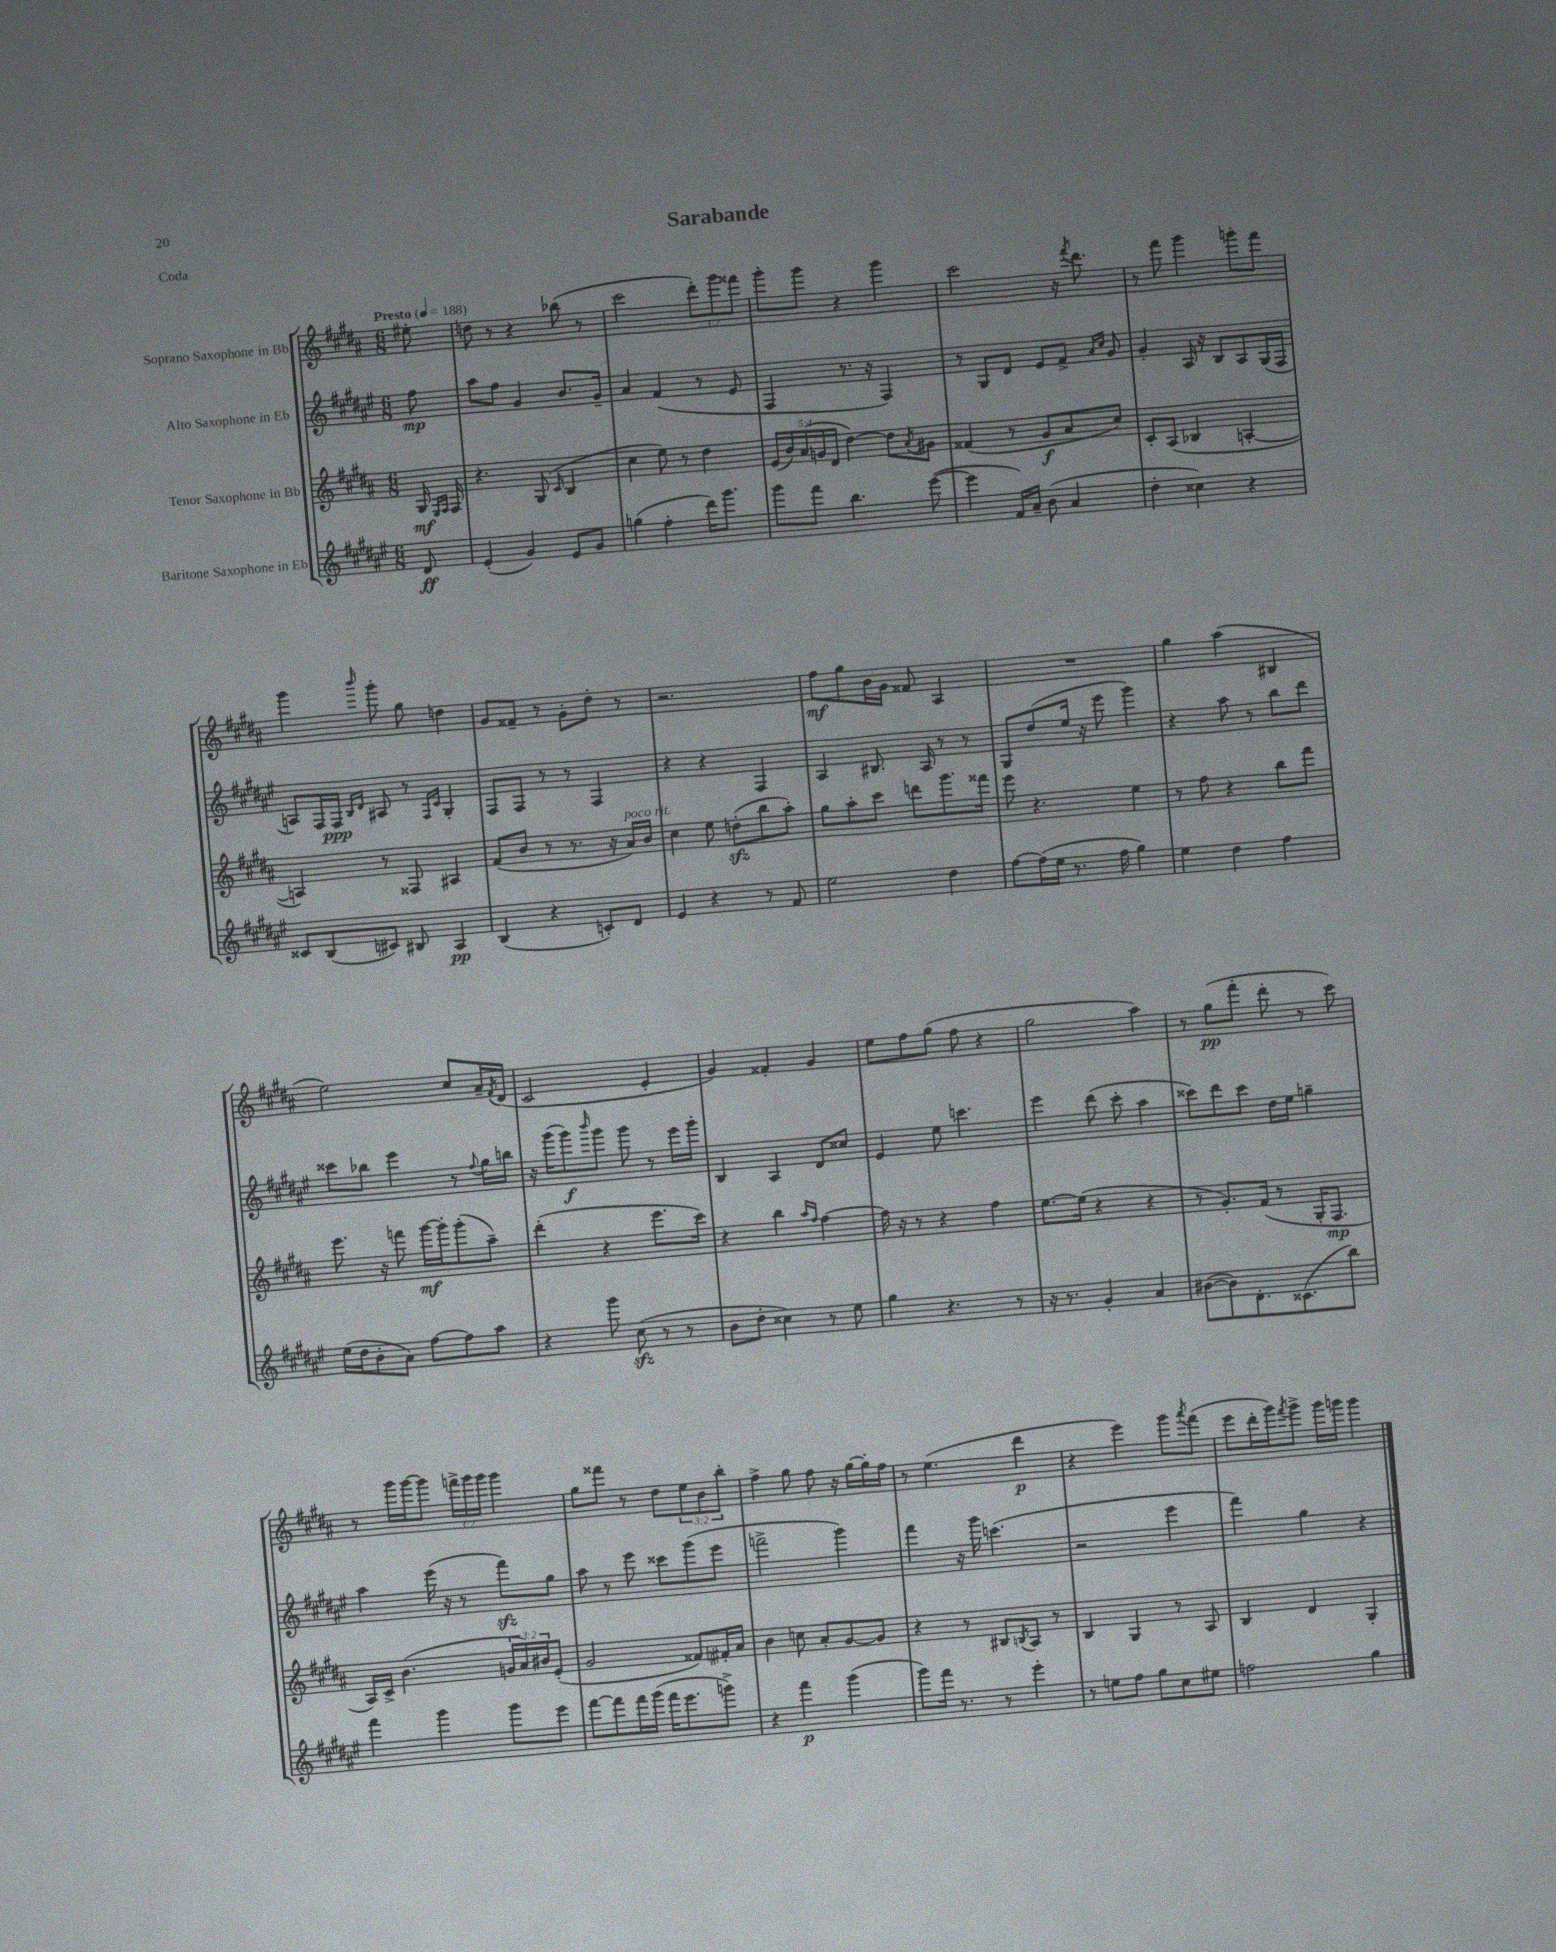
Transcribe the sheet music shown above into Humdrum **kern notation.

**kern	**kern	**kern	**kern
*staff4	*staff3	*staff2	*staff1
*clefG2	*clefG2	*clefG2	*clefG2
*k[f#c#g#d#a#e#]	*k[f#c#g#d#a#]	*k[f#c#g#d#a#e#]	*k[f#c#g#d#a#]
*M6/8	*M6/8	*M6/8	*M6/8
*MM188	*MM188	*MM188	*MM188
8d#	16G#	8ff#	8ee#'
.	16qqE	.	.
.	16qqF#	.	.
.	16F#	.	.
=	=	=	=
(4e#'	4.r	8aa#	8dd
.	.	8ff#	8r
4g#)	.	4g#	4r
.	(8G#	.	.
.	16qqc#	.	.
8e#	4B	8.b	(8bb-
8g#	.	.	8r
.	.	16g#~	.
=	=	=	=
(4gg	4cc#	4a#	2ccc#
4ff#'	8ee)	(4f#	.
.	8r	.	.
16ddd#)	4dd#	8r	12ddd#')
8.ggg#	.	.	.
.	.	.	12ggg#
.	.	8e#	.
.	.	.	12fff##
=	=	=	=
8ggg#	(20e	4F#	8ggg#'
.	20b)	.	.
.	(20a#	.	.
8fff#	.	.	8ggg#
.	20g	.	.
.	20d#	.	.
4.bb	[4dd#)	8.r	4r
.	.	16r	.
.	8dd#]	4F#)	4ggg#
.	8qa#	.	.
([8eee#	8g#	.	.
=	=	=	=
4eee#]	(4f##	8r	2ccc#
.	.	8G#	.
16f#)	8r	8d#	.
16a#~	.	.	.
(8b	8g#	8e#	.
4a#	8a#	8f#^	16r
.	.	.	8qfff#
.	.	.	8.ddd#
.	.	16qqa#	.
.	.	16qqcc#	.
.	8cc#)	8g#	.
=	=	=	=
4dd#'	8c#'	4g#'	8r
.	(8A#	.	8fff#
4cc##)	4B-	16A#	4ggg#
.	.	16r	.
.	.	8B	.
4r	[4A'	8A#	8ggg'
.	.	(16G#	8fff#
.	.	16F#	.
=	=	=	=
8c##	4A])	8A)	4ggg#
(8B	.	16F#	.
.	.	16F#	.
.	.	16qqB	.
.	.	16qqd#	16qqbbb
8c#)	8r	8A#	8ggg#'
8B#	8F##	8r	8gg#
.	.	16qqF#	.
.	.	16qqc#	.
4A#	4A#	4G#'	4dd
=	=	=	=
(4B	(8f#	8F#	8g#
.	8b	8F#	8f##~
4r	8r	8r	8r
.	8.r	8r	8g#'
8c')	.	4F#	8dd#'
.	16r	.	.
8d#	16a#)	.	8r
.	16b	.	.
=	=	=	=
4e#	4cc#	4r	2.r
4r	8ee	4r	.
.	(8dd'	.	.
8r	8bb	4F#	.
8f#	8aa#')	.	.
=	=	=	=
2ee#	8gg#	4A#	8ff#
.	8aa#'	.	8gg#
.	8ccc#	8.B#	16b
.	.	.	16g#
.	8ddd	.	8f##
.	.	16A#	.
4dd#	8.ggg#	8r	4A#
.	.	8r	.
.	16fff##	.	.
=	=	=	=
[8ff#	8eee	8G#	2.r
(16ff#]	4.r	(8dd#	.
16ee#	.	.	.
8.r	.	16ee#	.
.	.	16r	.
.	.	8eee#	.
16ff#	.	.	.
4gg#)	4ee	4ggg#)	.
=	=	=	=
4ee#	8r	4r	4gg#
.	8ff#	.	.
4dd#	4r	8aa#	(4aa#
.	.	8r	.
4ff#	8bb	8bb	4B#
.	8fff#	8ddd#	.
=	=	=	=
(16ee#	8.eee	8ccc##	2ee)
16dd#	.	.	.
8b'	.	8bb-	.
.	16r	.	.
8a#)	8fff	4eee#	.
[8ff#	[16ggg#	.	.
.	16ggg#']	.	.
8ff#]	(8ggg#'	8r	8cc#
.	.	8qqff#	.
8aa#	8aa#~)	16gg#	16a#~
.	.	.	8qf#
.	.	16bb	(16d#
=	=	=	=
4r	(4ddd#'	16r	2c#
.	.	(16ggg#	.
.	.	8ggg#)	.
.	.	16qqbbb	.
8ggg#	4r	8ggg#	.
(8cc#	.	8ggg#	.
8r	8.eee	8r	4e'
8r	.	16eee#	.
.	16ccc#)	16ggg#'	.
=	=	=	=
8b	4r	4B	4g#)
8dd#'	.	.	.
4cc##)	4bb	4A#	4f##'
.	16qqaa#	.	.
.	16qqff#	.	.
8r	[4ff#	8d#	4g#
8ee#	.	8cc##	.
=	=	=	=
4gg#	16ff#]	4e#	8ee
.	16r	.	.
.	8r	.	8ff#
4.r	4r	8ee#	(8gg#
.	.	4.ccc	8ff#
.	4ff#	.	4r
8r	.	.	.
=	=	=	=
16r	[8.ee	4eee#	2gg#
8.r	.	.	.
.	(16ee]	.	.
4g#'	4r	(8ddd#	.
.	.	8ccc#'	.
4a#	4r	4aa#	4aa#)
=	=	=	=
([8b#	8r	8ccc##)	8r
8b#])	8.g#')	8ddd#	(8gg#
8.d#'	.	8ccc##	8fff#'
.	(16f#	.	.
.	8r	16dd#	8ddd#'
(8.c##	.	16ee#	.
.	16G#'	4gg~	8r
.	8.F#	.	.
8bb)	.	.	8ccc#)
=	=	=	=
4fff#	16A#)	4aa#	8r
.	16c#^	.	.
.	(4.b	.	16ggg#
.	.	.	[16ggg#
4ggg#	.	(16eee#	8ggg#]
.	.	16r	.
.	.	8r	24fff^
.	.	.	24ggg#
.	.	.	24ggg#
8ggg#	24g	8fff#)	4ggg#
.	24a#)	.	.
.	24b#	.	.
8eee#	(8e'	8gg#	.
=	=	=	=
[8fff#	2g#	8aa#	8gg#
8fff#]	.	8r	8fff##
16fff#	.	8eee#	8r
(16ggg#	.	.	.
16fff#	.	8ccc##	8dd#
8.eee#	.	.	.
.	8f##)	(8ggg#	12ee
.	.	.	12b
8ggg^)	16f#'	8eee#	.
.	.	.	12bb'
.	16a#	.	.
=	=	=	=
4r	4b	2fff^	4ff#^
4fff#	8cc	.	8gg#
.	8a#'	.	8ff#
(4ggg#	[8g#	4ggg#)	16r
.	.	.	[16gg#
.	8g#]	.	16gg#']
.	.	.	16ff#
=	=	=	=
8ggg#)	4r	4fff#	8r
16fff#	.	.	(4.ee
8.r	.	.	.
.	8r	16r	.
.	.	16ggg#	.
8r	8B#	(4.ccc	.
.	8qB	.	.
4eee#'	8A#	.	4ddd#
.	8r	.	.
=	=	=	=
8r	4B	2r	4r
8ee	.	.	.
8ff#	4G#	.	4eee)
8gg#	.	.	.
8cc#	8r	4eee#	8ggg#
.	.	.	8qaaa#
8ee#	8A#	.	(8fff#
=	=	=	=
2ff	4B	4fff#)	8eee
.	.	.	16ddd#'
.	.	.	16ggg#)
.	.	.	8qfff#
.	4d#	4gg#	8ggg#^
.	.	.	16ggg#
.	.	.	16ggg
4gg#	4G#'	4r	4ggg
==	==	==	==
*-	*-	*-	*-
